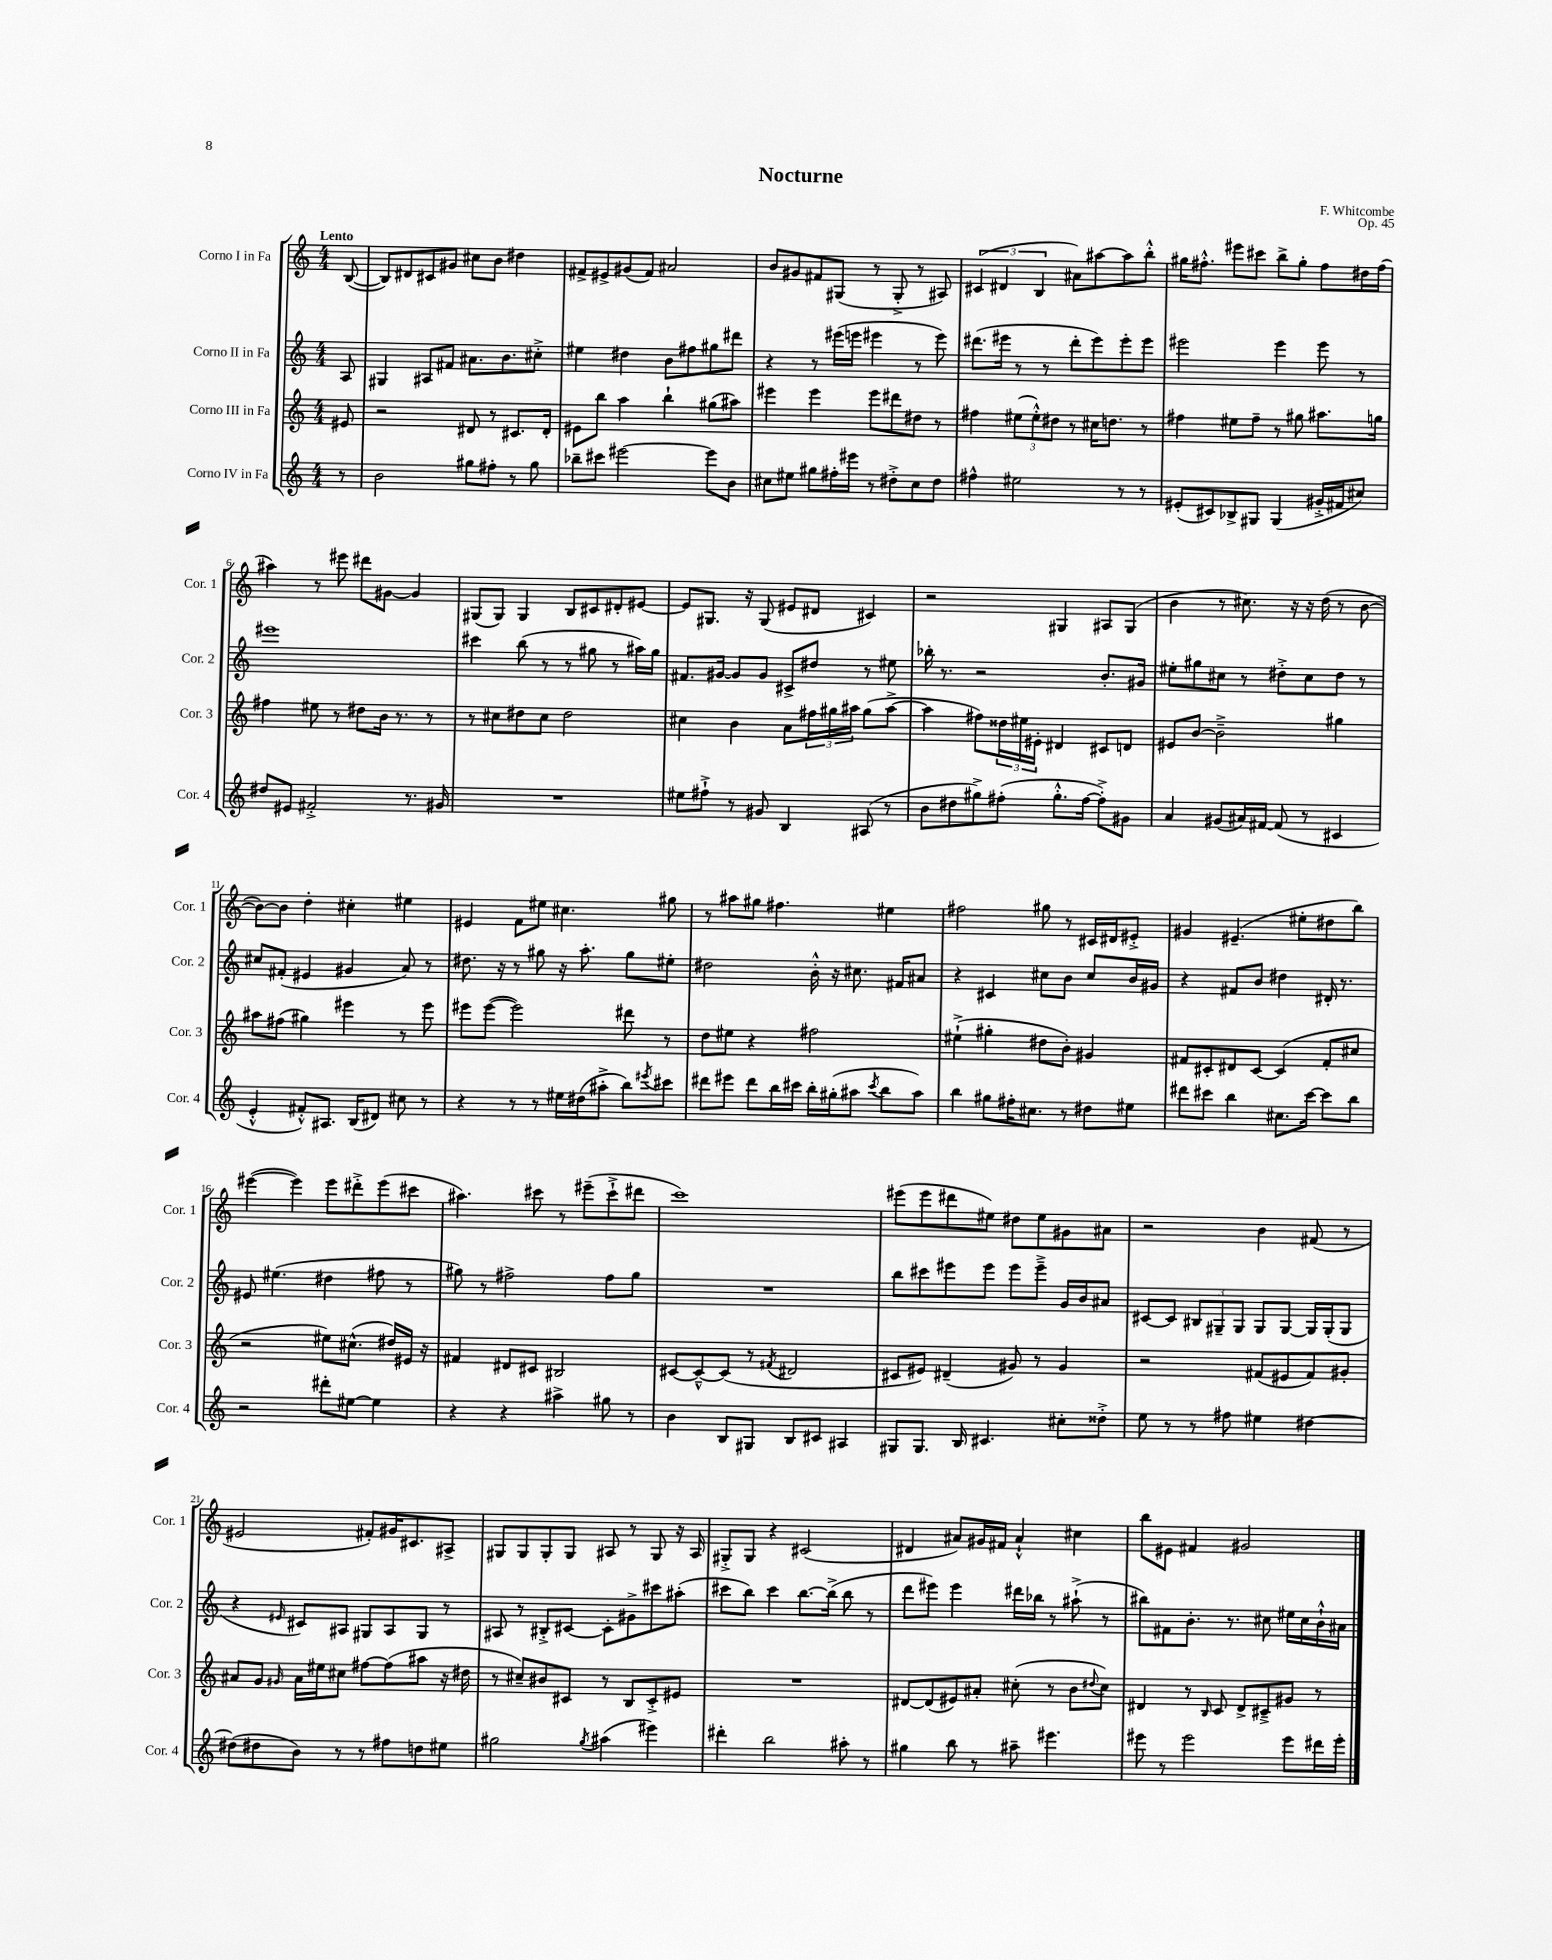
\header { title = "Nocturne" composer = "F. Whitcombe" opus = "Op. 45" }
<<
\new StaffGroup <<
\new Staff = "s0" \with { instrumentName = "Corno I in Fa" shortInstrumentName = "Cor. 1" } {
    \clef treble \key c \major \numericTimeSignature \time 4/4 \partial 8 \tempo "Lento"
    b8~( |
    b8) dis'8 cis'8 gis'8 cis''8 b'8 dis''4 |
    fis'8-> eis'8-> gis'8( fis'8) ais'2 |
    b'8 gis'8 fis'8 gis8( r8 gis8-.-> r8 ais8) |
    \tuplet 3/2 { cis'4( dis'4 b4 } ais'8) ais''8~ ais''8 b''8-.-^ |
    gis''16 fis''8.-.-^ eis'''8 cis'''8 b''8-> gis''8-. fis''8 dis''16 fis''16( |
    ais''4) r8 eis'''8 dis'''8 gis'8~ gis'4 |
    gis8( gis8) gis4 b8 cis'8 dis'8-. eis'8~ |
    eis'8 gis8. r16 gis8( eis'8 dis'8 cis'4) |
    r2 gis4 ais8 gis8( |
    b'4 r8 cis''8.) r16 r16 d''16( r8 b'8~ |
    b'8~) b'8 d''4-. cis''4-. eis''4 |
    eis'4 f'8 eis''8 cis''4. gis''8 |
    r8 ais''8 gis''8 fis''4. eis''4 |
    fis''2 gis''8 r8 cis'16 dis'16 eis'8-.-> |
    gis'4 eis'4.--( eis''8-. dis''8 b''8) |
    eis'''4~( eis'''4) eis'''8 dis'''8-.-> eis'''8( cis'''8 |
    ais''4.) cis'''8 r8 eis'''8--( cis'''8-!-> dis'''8 |
    c'''1) |
    eis'''8( eis'''8 dis'''8 eis''8) dis''8 eis''8 gis'8 ais'8 |
    r2 b'4 fis'8( r8 |
    eis'2 fis'8-.) gis'16 cis'8. ais8-> |
    gis8 gis8 gis8-. gis8 ais8 r8 gis8 r16 ais16 |
    gis8-.-> gis8 r4 cis'2( |
    dis'4 ais'8) gis'16 fis'16 ais'4-!-^ cis''4 |
    b''8 eis'8 fis'4 gis'2 \bar "|." |
}
\new Staff = "s1" \with { instrumentName = "Corno II in Fa" shortInstrumentName = "Cor. 2" } {
    \clef treble \key c \major \numericTimeSignature \time 4/4 \partial 8
    a8 |
    gis4 ais8 fis'8 ais'8. b'8. cis''8-.-> |
    eis''4 dis''4 b'8 fis''8 gis''8 dis'''8 |
    r4 r8 eis'''16( e'''16 eis'''4 r8 eis'''8) |
    dis'''8.( eis'''16 r8 r8 dis'''8-. eis'''8) eis'''8-. eis'''8 |
    eis'''2 eis'''4 eis'''8 r8 |
    eis'''1 |
    cis'''4 b''8( r8 r8 gis''8 r8 ais''16) gis''16 |
    fis'8. gis'16~ gis'8 gis'8 cis'8-> dis''8 r8 eis''8 |
    bes''16-. r8. r2 b'8.-. gis'16 |
    eis''8-. gis''8 cis''8 r8 dis''8-.-> cis''8 dis''8 r8 |
    cis''8 fis'8-.( eis'4 gis'4 a'8) r8 |
    dis''8. r16 r8 gis''8 r16 a''8.-. gis''8 eis''8-. |
    dis''2 b'16-.-^ r16 cis''8. fis'16 ais'8 |
    r4 cis'4 cis''8 b'8 cis''8 b'16 gis'16 |
    r4 fis'8 b'8 dis''4 dis'16-. r8. |
    eis'8 eis''4.( dis''4 fis''8 r8 |
    gis''8) r8 fis''2-> fis''8 gis''8 |
    R1 |
    b''8 cis'''8 eis'''8 eis'''8 eis'''8 eis'''8---> g'16 b'16 ais'8 |
    cis'8~ cis'8 \tuplet 3/2 { bis8 gis8-- gis8 } gis8 gis8~ gis16 gis16-.( gis8 |
    r4 \grace { eis'16 } cis'8) ais8 gis8 ais8 gis8 r8 |
    ais8 r8 bis8-.-> cis'8~ cis'8-. gis'8-> cis'''8 ais''8-.( |
    cis'''8 b''8) cis'''4 b''8.~ b''16->( b''8 r8 |
    d'''8 eis'''8) eis'''4 dis'''16 bes''16 r8 ais''8-!->( r8 |
    bis''8) fis'8 b'8.-. r8. cis''8 eis''16 cis''16 b'16-!-^ ais'16 \bar "|." |
}
\new Staff = "s2" \with { instrumentName = "Corno III in Fa" shortInstrumentName = "Cor. 3" } {
    \clef treble \key c \major \numericTimeSignature \time 4/4 \partial 8
    eis'8 |
    r2 dis'8 r8 cis'8. dis'16-. |
    eis'8 b''8 a''4 b''4-! gis''8( ais''8) |
    eis'''4 eis'''4 eis'''8 dis'''8 dis''8 r8 |
    fis''4 \tuplet 3/2 { eis''8( eis''8-.-^) dis''8 } r8 cis''16 d''8. r8 |
    fis''4 eis''8 fis''8-- r8 gis''8 ais''8. g''16 |
    fis''4 eis''8 r8 dis''8 b'16 r8. r8 |
    r8 cis''8 dis''8 cis''8 dis''2 |
    cis''4 b'4 a'8 \tuplet 3/2 { fis''16 gis''16 ais''16 } gis''8( ais''8~-> |
    ais''4 fis''8) \tuplet 3/2 { disis''16 eis''16 eis'16-. } dis'4 cis'8 d'8 |
    eis'8 b'8~ b'2---> gis''4 |
    ais''8 fis''8( gis''4) eis'''4 r8 eis'''8 |
    eis'''8 eis'''8~( eis'''2) dis'''8 r8 |
    d''8 eis''8 r4 fis''2 |
    eis''4-!->( gis''4-. dis''8 b'8-.) gis'4 |
    fis'8 cis'8-. dis'8 cis'8~ cis'4( fis'8-. cis''8 |
    r2 eis''8) cis''8.-^( dis''16) eis'16 r16 |
    fis'4 dis'8 cis'8 bis2 |
    cis'8~ cis'8~---^ cis'8( r8 \acciaccatura { fis'8 } dis'2 |
    cis'8 eis'8) dis'4--( gis'8) r8 gis'4 |
    r2 fis'8( eis'8 fis'8) gis'8-. |
    ais'8 g'8 \grace { gis'16 } ais'16 eis''16 cis''8 fis''8~ fis''8( ais''8 r16 dis''16 |
    r8 cis''8--) bis'8 cis'8 r8 b8 cis'8-.-> eis'8 |
    R1 |
    dis'8~ dis'8( eis'8) ais'8-. cis''8-.( r8 b'8 \appoggiatura { dis''8 } cis''8) |
    dis'4 r8 \grace { b16 } c'8 dis'8-> cis'8---> gis'8 r8 \bar "|." |
}
\new Staff = "s3" \with { instrumentName = "Corno IV in Fa" shortInstrumentName = "Cor. 4" } {
    \clef treble \key c \major \numericTimeSignature \time 4/4 \partial 8
    r8 |
    b'2 gis''8 fis''8-. r8 gis''8 |
    bes''8-- cis'''8 eis'''2~ eis'''8 b'8 |
    cis''8 eis''8 gis''8 fis''16-. eis'''16 r8 dis''8-.-> cis''8 dis''8 |
    fis''4-^ eis''2 r8 r8 |
    eis'8-.( cis'8) bes8-> gis8 gis4( gis'16-.-> fis'16 cis''8) |
    dis''8 eis'8 fis'2-.-> r8. gis'16 |
    R1 |
    eis''8 fis''8-!-> r8 gis'8 b4 ais8( r8 |
    b'8 dis''8 gis''8->) fis''8-.( gis''8.-.-^ fis''16~ fis''8-.->) gis'8 |
    a'4 gis'8( ais'16) fis'16~ fis'8( r8 cis'4 |
    e'4-.-^ fis'8-.-^) ais8. b16( dis'8) cis''8 r8 |
    r4 r8 r8 eis''16 dis''16( ais''8-.-> b''8) \acciaccatura { eis'''8 } cis'''8 |
    dis'''8 eis'''8 dis'''8 b''16 cis'''16 b''16-. gis''16-.( ais''8 \acciaccatura { cis'''8 } b''8 ais''8) |
    b''4 gis''8 fis''16-. cis''8. r8 dis''8 eis''8 |
    dis'''8 cis'''8 b''4 cis''8. cis'''16~ cis'''8 b''8 |
    r2 dis'''8-. eis''8~ eis''4 |
    r4 r4 ais''4-> gis''8 r8 |
    b'4 b8 gis8 b8 cis'8 ais4 |
    gis8 gis8. b16 cis'4. cis''8-. disis''8-.-> |
    e''8 r8 r8 fis''8 eis''4 dis''4~ |
    dis''8( dis''8 b'8) r8 r8 fis''8 d''8 eis''8 |
    gis''2 \acciaccatura { gis''8 } ais''4( eis'''4) |
    dis'''4-. b''2 ais''8-. r8 |
    gis''4 b''8 r8 ais''8-- eis'''4. |
    eis'''8 r8 eis'''2 eis'''8 dis'''16 eis'''16-. \bar "|." |
}
>>
>>
